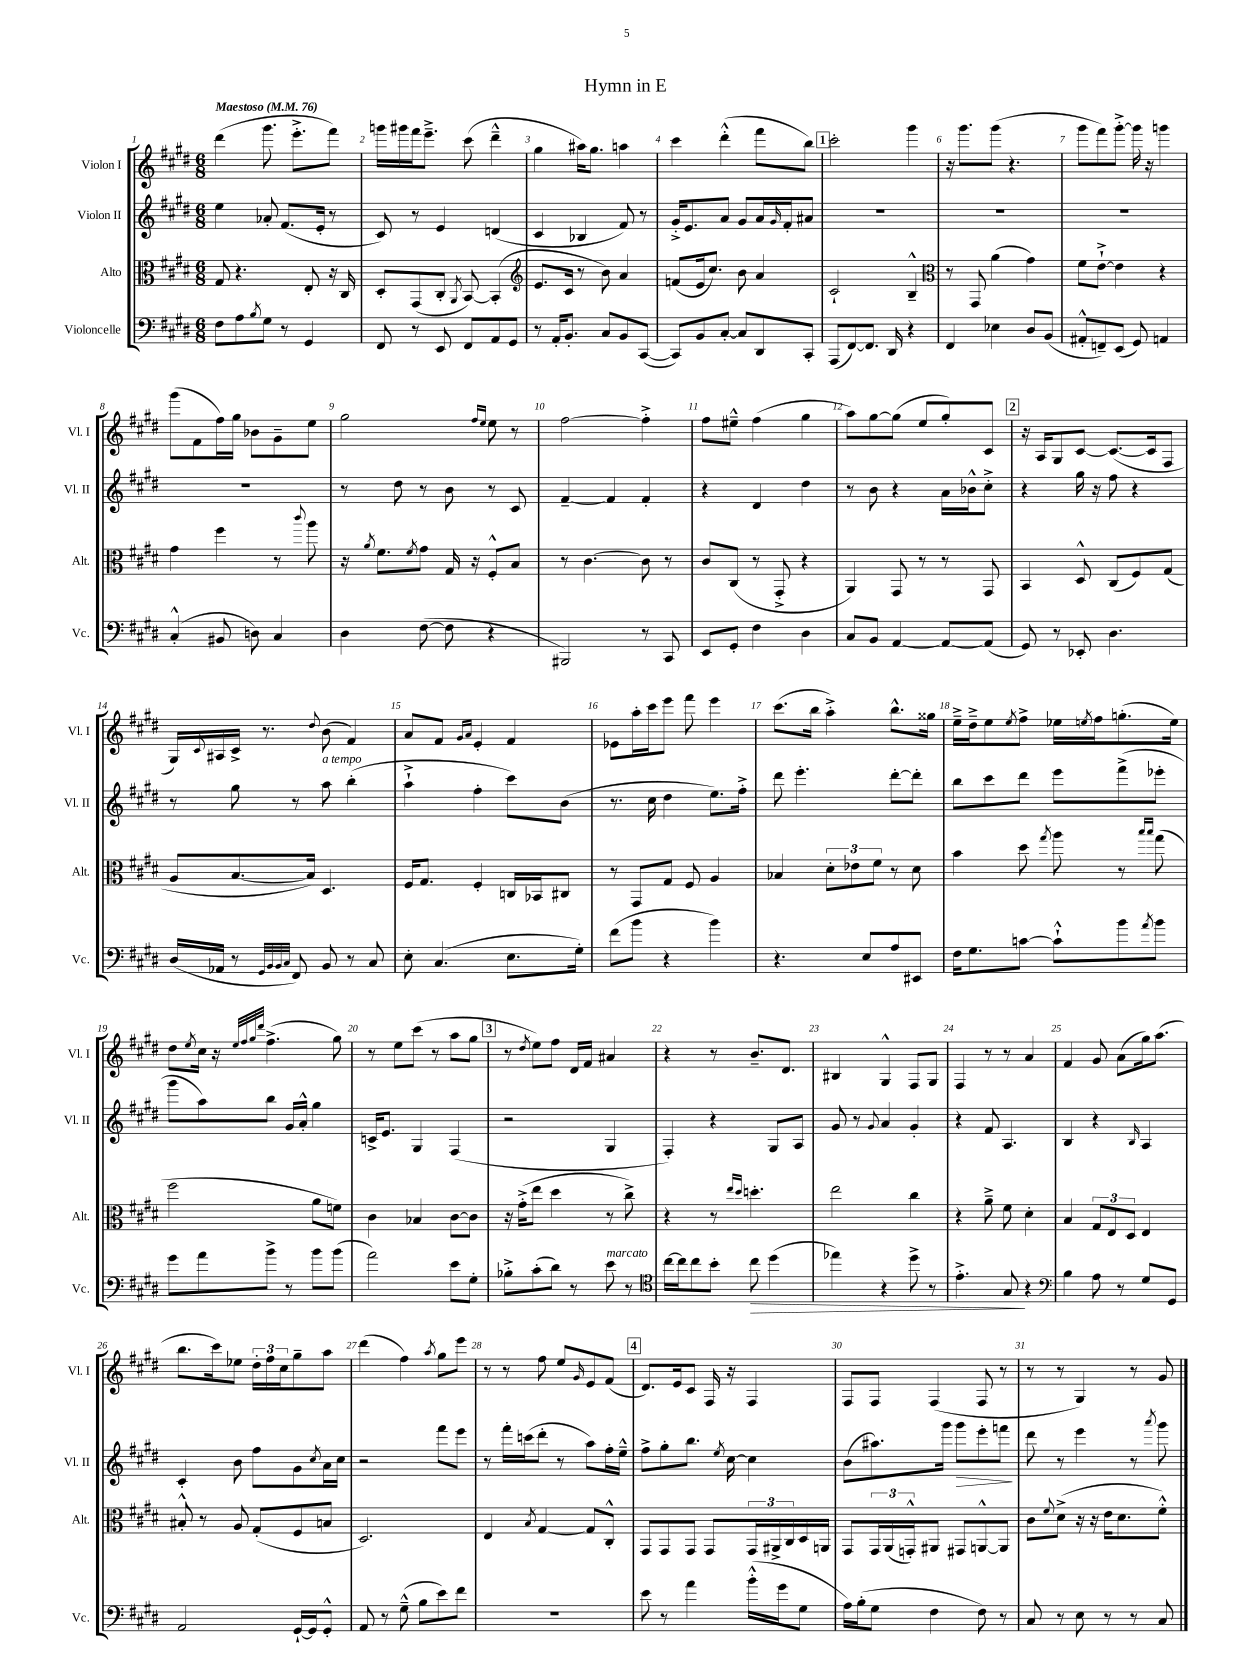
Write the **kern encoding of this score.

**kern	**kern	**kern	**kern
*staff4	*staff3	*staff2	*staff1
*clefF4	*clefC3	*clefG2	*clefG2
*k[f#c#g#d#]	*k[f#c#g#d#]	*k[f#c#g#d#]	*k[f#c#g#d#]
*M6/8	*M6/8	*M6/8	*M6/8
*MM76	*MM76	*MM76	*MM76
8F#	8G#	4ee	(4ddd#
8A	4.r	.	.
8qB	.	.	.
8G#	.	8a-'	8.ggg#
8r	.	(8.f#	.
.	.	.	8.eee'^
4GG#	8E'	.	.
.	.	16e'	.
.	16r	8r	8fff#)
.	16C#	.	.
=	=	=	=
8FF#	8D#'	8c#)	16ggg
.	.	.	16ggg#
8r	(8GG#	8r	16fff#
.	.	.	8.eee~^
8EE	8C#'	4e	.
.	8qAA	.	.
8FF#	[8BB)	.	(8ccc#
8AA	(4BB']	(4d	4ddd#~^^
8GG#	.	.	.
=	=	=	=
*	*clefG2	*	*
8r	8.e	4c#	4gg#
16AA'	.	.	.
8.BB'	16c#	.	.
.	8r	4B-	16aa#)
.	.	.	8.gg#
8C#	8b)	.	.
8BB	4a	8f#)	4aa
([8CC#	.	8r	.
=	=	=	=
8CC#])	(8f	16g#'^	4ccc#
.	.	8.e	.
8BB	16e	.	.
.	8.cc#)	.	.
[8C#'	.	8a	(4ddd#'^^
8C#]	8b	8g#	.
8DD#	4a	16a	8fff#
.	.	16qqg#	.
.	.	16f#'	.
8CC#'	.	8a#	8bb)
=	=	=	=
(8AAA	2c#`	2.r	2ccc#'
[8FF#)	.	.	.
8.FF#]	.	.	.
16DD#	.	.	.
4r	4B~^^	.	4ggg#
=	=	=	=
*	*clefC3	*	*
4FF#	8r	2.r	16r
.	.	.	8.ggg#
.	8GG#	.	.
4E-	(4a	.	(8ggg#
.	.	.	4.r
8D#	4g#)	.	.
(8BB	.	.	.
=	=	=	=
8AA#'^^	8f#	2.r	8ggg#
8FF~)	[8e`^	.	8fff#)
(8EE	4e]	.	[8ggg#'^
8GG#)	.	.	16ggg#]
.	.	.	16r
4AA	4r	.	4ggg
=	=	=	=
(4C#'^^	4g#	2.r	(8ggg#
.	.	.	8f#
8BB#	4ff#	.	16ff#)
.	.	.	16gg#
8D)	.	.	8b-
4C#	8r	.	8g#~
.	8qqccc#	.	.
.	8aa	.	8ee
=	=	=	=
4D#	16r	8r	2gg#
.	8qa	.	.
.	8.f#	.	.
.	.	8dd#	.
.	8qf#	.	.
([8F#	8g#	8r	.
8F#]	16G#	8b	.
.	16r	.	.
.	.	.	16qqff#
.	.	.	16qqee
4r	8F#'^^	8r	8ee
.	8B	8c#	8r
=	=	=	=
2BBB#)	8r	[4f#~	[2ff#
.	[4.c#	.	.
.	.	4f#]	.
8r	8c#]	4f#'	4ff#'^]
8CC#	8r	.	.
=	=	=	=
8EE	8c#	4r	8ff#
8GG#'	(8C#	.	8ee#~^^
4F#	8r	4d#	(4ff#
.	8GG#'^	.	.
4D#	4r	4dd#	4gg#
=	=	=	=
8C#	4AA)	8r	8aa)
8BB	.	8b	[8gg#
[4AA	8GG#	4r	(8gg#]
.	8r	.	8ee
8AA_	8r	16a	8gg#')
.	.	16b-^^	.
(8AA]	8GG#	8cc#'^	8c#
=	=	=	=
8GG#)	4BB	4r	16r
.	.	.	16A
8r	.	.	8G#
8EE-'	8D#^^	16gg#	[8c#
.	.	16r	.
4.D#	(8C#	8ff#	(8.c#_
.	8F#)	4r	.
.	.	.	16c#]
.	(8G#	.	8F#
=	=	=	=
(16D#	8A	8r	16G#)
.	.	.	8qqc#
16AA-	.	.	16A#
8r	[8.B	8gg#	16c#^
.	.	.	8.r
32qqGG#	.	.	.
32qqBB	.	.	.
32qqBB	.	.	.
32qqC#	.	.	.
8FF#)	.	8r	.
.	16B])	.	.
.	.	.	8qqdd#
8BB	4.D#	8aa	(8b
8r	.	(4bb'	4f#)
8C#	.	.	.
=	=	=	=
8E'	16F#	4aa`^	8a
.	8.G#	.	.
(4.C#	.	.	8f#
.	.	.	16qqg#
.	.	.	16qqa
.	4F#'	4ff#'	4e'
8.E	16C	8ccc#)	4f#
.	16BB-	.	.
.	8C#	(8b	.
16G#')	.	.	.
=	=	=	=
(8f#	8r	8.r	8e-
8b	8GG#	.	16aa'
.	.	16cc#	16ccc#
4r	8G#	4dd#	8eee
.	8F#	.	8fff#
4b)	4A	8.ee)	4eee
.	.	16ff#'^	.
=	=	=	=
4.r	4B-	8ddd#	(8.ccc#
.	.	4.eee'	.
.	.	.	16bb
.	12d#'	.	4aa'^)
.	12e-	.	.
8E	.	.	.
.	12f#	.	.
8A	8r	[8ddd#'	8.bb^^
8EE#	8d#	8ddd#']	.
.	.	.	16gg##
=	=	=	=
16F#	4b	8bb	16ee~^
8.G#	.	.	16dd#~^
.	.	8ccc#	8ee
.	.	.	8qee
[8c	8dd#	8ddd#	8ff#^
.	8qgg#	.	.
8c`^^]	8aa	8eee	16ee-
.	.	.	8qee
.	.	.	16ff#
8b	8r	(8fff#^	(8.gg'
.	16qqbb	.	.
8qa	16qqbb	.	.
8b	(8gg#	8eee-'	.
.	.	.	16ee)
=	=	=	=
8g#	2ff#	8ggg#	8dd#
.	.	.	8qee
8a	.	8aa)	16cc#
.	.	.	16r
.	.	.	32qqee
.	.	.	32qqff#
.	.	.	32qqgg#
.	.	.	32qqddd#
8b^	.	8bb	(4.ff#^
8r	.	16g#	.
.	.	16a'^^	.
8b	8a	4gg#	.
(8b	8f)	.	8gg#)
=	=	=	=
2a)	4c#	16c^	8r
.	.	8.e	.
.	.	.	8ee
.	4B-	4G#	(8ccc#
.	.	.	8r
8e	[8c#	(4F#	8aa
8G#'	8c#]	.	8gg#
=	=	=	=
8B-'^	16r	2r	8r
.	(16g#'^	.	.
.	.	.	8qdd#
(8c#'	8ee	.	8ee)
8d#)	4dd#	.	8ff#
8r	.	.	16d#
.	.	.	16f#
8e	8r	4G#	4a#
8r	8cc#^)	.	.
=	=	=	=
*clefC4	*	*	*
[16cc#	4r	4F#')	4r
16cc#]	.	.	.
8cc#	.	.	.
8b'	8r	4r	8r
.	16qqee	.	.
.	16qqdd#	.	.
8cc#	4.dd'	.	8.b~
(4dd#	.	8G#	.
.	.	.	8.d#
.	.	8A	.
=	=	=	=
4ee-)	2ee	8g#	4B#
.	.	8r	.
.	.	8qqg#	.
4r	.	4a	4G#^^
8dd#^	4cc#	4g#'	8F#
8r	.	.	8G#
=	=	=	=
4.e'^	4r	4r	4F#
.	8a~^	8f#	8r
8G#	8f#	4.A	8r
4r	4d#'	.	4a
=	=	=	=
*clefF4	*	*	*
4B	4B	4B	4f#
8A	12G#	4r	8g#
.	12E	.	.
8r	.	.	(8a
.	12D#	.	.
.	.	16qqB	.
8G#	4E	4A	16gg#)
.	.	.	(8.aa
8GG#	.	.	.
=	=	=	=
2AA	8B#'^^	4c#'	8.bb
.	8r	.	.
.	.	.	16ccc#)
.	8A	8b	8ee-
.	(8G#'	8ff#	24dd#'
.	.	.	24ff#
.	.	.	24cc#
[16GG#`	8F#	8g#	8gg#~
16GG#]	.	.	.
.	.	8qcc#	.
8GG#'^^	8B	16a	8aa
.	.	16cc#	.
=	=	=	=
8AA	2.D#)	2r	(4ddd#
8r	.	.	.
(8G#~^^	.	.	4ff#)
8B	.	.	.
.	.	.	8qaa
8e)	.	8fff#	8gg#
8f#	.	8eee	8eee
=	=	=	=
2.r	4E	8r	8r
.	.	16fff#'	8r
.	.	(16ccc	.
.	8qB	.	.
.	[4G#	8ddd#'	8ff#
.	.	8r	8ee
.	.	.	16qqg#
.	8G#]	8aa)	8e
.	8C#'^^	16ff#'	(8f#
.	.	16ee~^^	.
=	=	=	=
8e	8GG#	8ff#^	8.d#)
8r	8GG#	8gg#'	.
.	.	.	16e
4a	8GG#	8.bb	8c#
.	8GG#	.	16F#
.	.	8qee	.
.	.	[16cc#	16r
(16b'^^	24GG#	4cc#]	4F#
.	24AA#^	.	.
16g#	.	.	.
.	24C#	.	.
8G#	16D#	.	.
.	16AA	.	.
=	=	=	=
16A)	8GG#	(8b	8F#
(16B'	.	.	.
8G#	24GG#	8.aa#)	8F#
.	(24AA	.	.
.	24GG'^^)	.	.
4F#	8AA#	.	(4F#
.	.	16ggg#	.
.	8GG#	8ggg#	.
8F#)	[8AA^^	8eee'	8F#
8r	8AA]	8fff	8r
=	=	=	=
8C#	8c#	8ddd#	8r
.	8qqf#	.	.
8r	(8d#^	8r	8r
8E	16r	4eee	4G#)
.	16r	.	.
8r	16e	.	.
.	8.d#	.	.
8r	.	8r	8r
.	.	8qaaa	.
8C#	8f#'^^)	8ggg#	8g#
==	==	==	==
*-	*-	*-	*-
